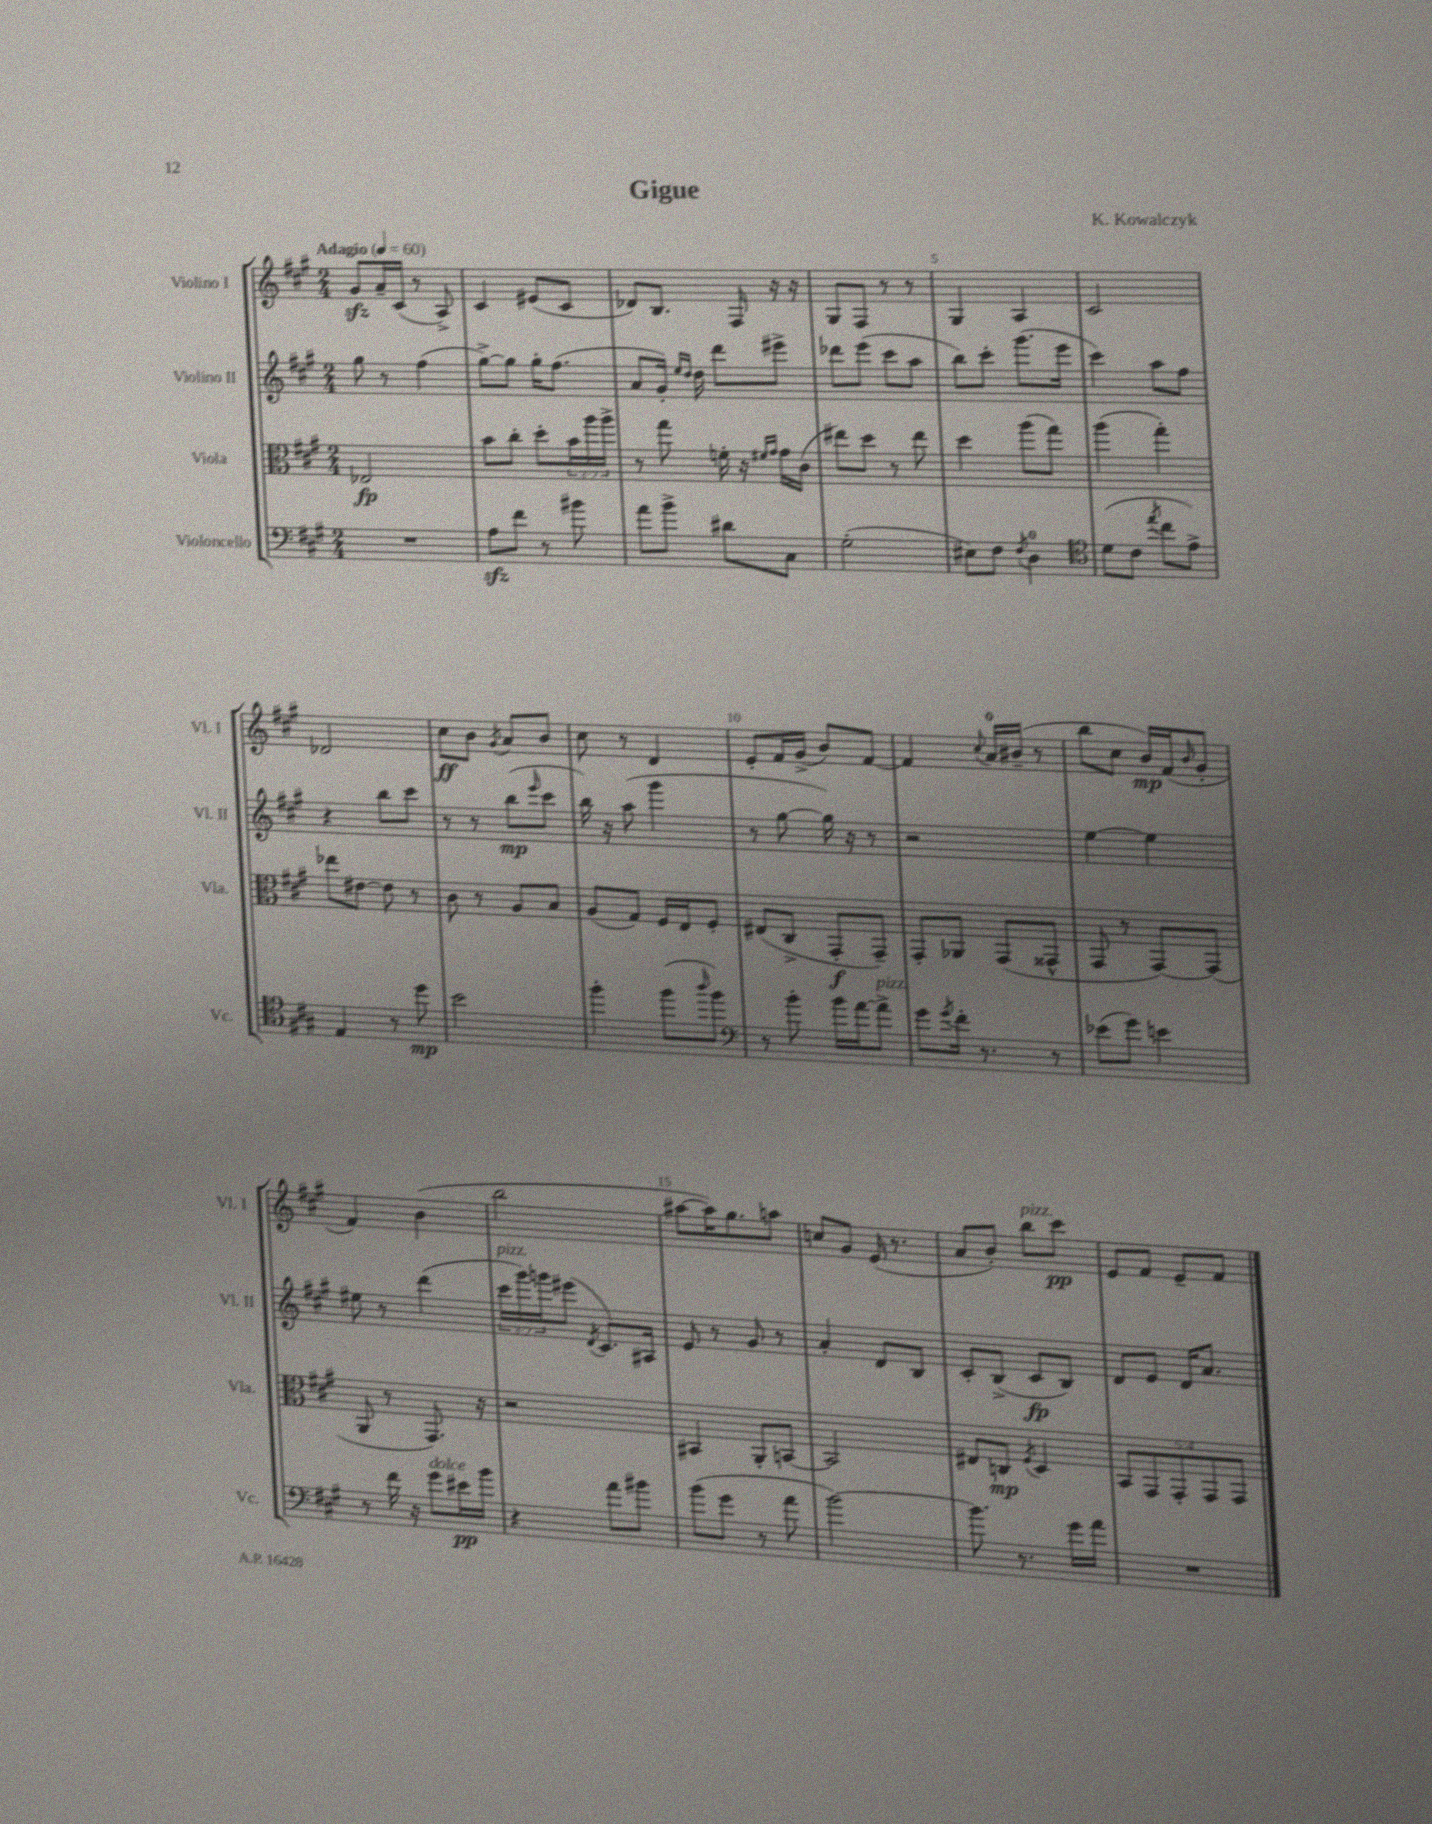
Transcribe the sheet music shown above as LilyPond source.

\header { title = "Gigue" composer = "K. Kowalczyk" }
<<
\new StaffGroup <<
\new Staff = "s0" \with { instrumentName = "Violino I" shortInstrumentName = "Vl. I" } {
    \clef treble \key a \major \numericTimeSignature \time 2/4 \tempo "Adagio" 4 = 60
    gis'8\sfz a'16-- cis'16( r8 a8->) |
    cis'4 eis'8( cis'8 |
    des'8) b8. fis16 r16 r16 |
    gis8 fis8 r8 r8 |
    gis4 a4 |
    cis'2 |
    des'2 |
    cis''8\ff b'8 \acciaccatura { gis'8 } a'8 b'8 |
    cis''8 r8 d'4 |
    e'8-. fis'16 gis'16->( b'8) fis'8~ |
    fis'4 \appoggiatura { cis''8 } a'16-0 bis'16--( r8 |
    b''8 cis''8 b'16\mp) fis'16( \grace { b'16 } gis'8-. |
    fis'4) b'4( |
    b''2 |
    ais''8~ ais''16) gis''8. a''8 |
    c''8 gis'8 e'16( r8. |
    a'8 b'8-.) b''8^\markup { \italic "pizz." } cis'''8\pp |
    e'8 fis'8 e'8-- fis'8 \bar "|." |
}
\new Staff = "s1" \with { instrumentName = "Violino II" shortInstrumentName = "Vl. II" } {
    \clef treble \key a \major \numericTimeSignature \time 2/4 \override Staff.TupletNumber.text = #tuplet-number::calc-fraction-text
    gis''8 r8 fis''4( |
    gis''8~->) gis''8 gis''16-. fis''8.( |
    a'8 gis'16-.) \grace { e''16 d''16 } d''16 d'''8 eis'''8-> |
    des'''8 e'''8( cis'''8 a''8 |
    b''8) cis'''8-. gis'''8.( e'''16 |
    cis'''4) a''8 fis''8 |
    r4 b''8 cis'''8 |
    r8 r8 b''8\mp( \grace { e'''16 } cis'''8 |
    b''16) r16 a''8( gis'''4 |
    r8 gis''8~ gis''16) r16 r8 |
    r2 |
    e''4~ e''4 |
    eis''8 r8 d'''4( |
    \tuplet 3/2 { cis'''16^\markup { \italic "pizz." } gis'''16) g'''16 } eis'''8( \acciaccatura { d'8 } cis'8.) ais16 |
    e'8 r8 gis'8 r8 |
    a'4-. d'8 b8 |
    cis'8-. b8->( cis'8\fp b8) |
    d'8 e'8 d'16 a'8. \bar "|." |
}
\new Staff = "s2" \with { instrumentName = "Viola" shortInstrumentName = "Vla." } {
    \clef alto \key a \major \numericTimeSignature \time 2/4 \override Staff.TupletNumber.text = #tuplet-number::calc-fraction-text
    ees2\fp |
    b'8 cis''8-. d''8-. \tuplet 3/2 { b'16 a''16 a''16-> } |
    r8 gis''8 f'16-. r16 \grace { fis'16 gis'16 } gis'16 cis'16( |
    eis''8) d''8 r8 eis''8 |
    d''4 a''8( gis''8) |
    a''4( gis''4-.) |
    ees''8 eis'8~ eis'8 r8 |
    cis'8 r8 a8 b8 |
    a8( gis8) fis16 e16 fis8-. |
    eis8( cis8-> gis,8-.\f gis,8--) |
    gis,8-. aes,8 gis,8( gisis,8-^ |
    gis,8 r8 gis,8~) gis,8( |
    a,8 r8 gis,8.) r16 |
    r2 |
    bis,4 a,8-. b,8~ |
    b,2 |
    eis8 c8\mp \acciaccatura { fis8 } d4 |
    \tuplet 5/4 { b,8 gis,8 gis,8-. gis,8 gis,8 } \bar "|." |
}
\new Staff = "s3" \with { instrumentName = "Violoncello" shortInstrumentName = "Vc." } {
    \clef bass \key a \major \numericTimeSignature \time 2/4
    R2 |
    a8\sfz fis'8 r8 bis'8 |
    a'8 b'8-> dis'8 cis8 |
    gis2-.( |
    eis8) fis8 \acciaccatura { fis8 } d4-0 |
    \clef tenor d'8( cis'8 \acciaccatura { e''8 } cis''8 e'8->) |
    e4 r8 d''8\mp |
    b'2 |
    fis''4-. fis''8( \grace { a''16 } fis''8) |
    \clef bass r8 b'8-. b'16 a'16~ a'8->^\markup { \italic "pizz." } |
    gis'8 \acciaccatura { gis'8 } fis'16-. r8. r8 |
    ees'8( gis'8) e'4 |
    r8 fis'16 r16 gis'8^\markup { \italic "dolce" } eis'16\pp b'16 |
    r4 a'8 bis'8 |
    b'8( gis'8 r8 a'8 |
    b'2~) |
    b'8. r8. gis'16 a'16 |
    R2 \bar "|." |
}
>>
>>
\layout { \context { \Score \override BarNumber.break-visibility = ##(#f #t #t) barNumberVisibility = #(every-nth-bar-number-visible 5) } }
